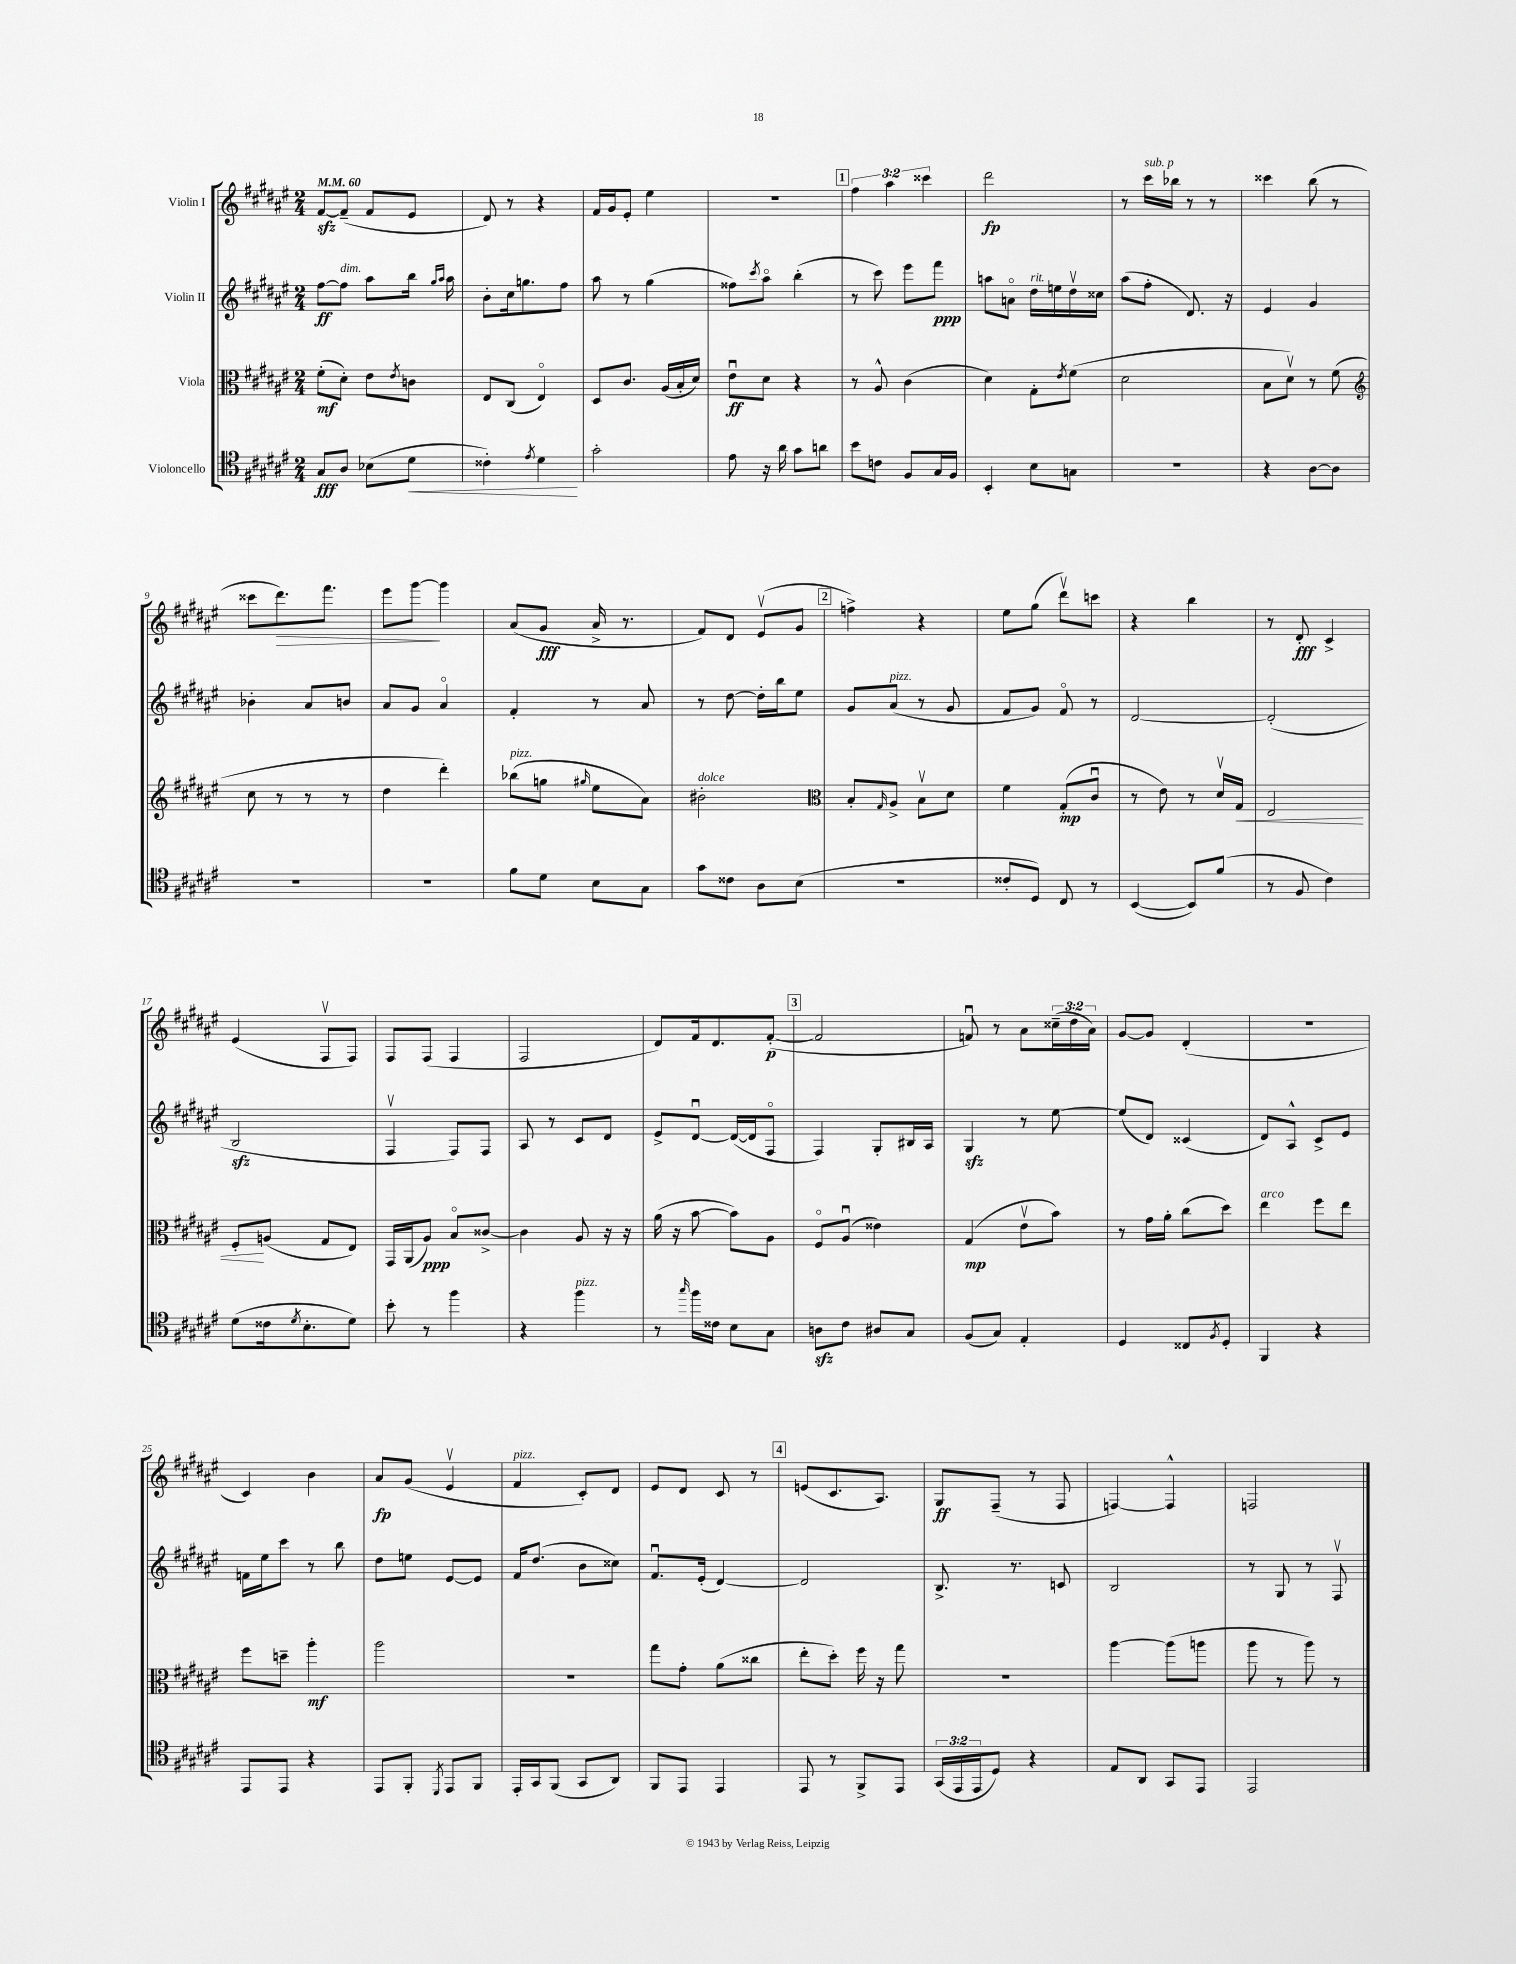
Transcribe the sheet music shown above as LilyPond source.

<<
\new StaffGroup <<
\new Staff = "s0" \with { instrumentName = "Violin I" } {
    \clef treble \key fis \major \numericTimeSignature \time 2/4 \override Staff.TupletNumber.text = #tuplet-number::calc-fraction-text \tempo 4 = 60
    fis'8~\sfz fis'8--( fis'8 eis'8 |
    dis'8) r8 r4 |
    fis'16 gis'16 eis'8-. eis''4 |
    r2 |
    \mark \markup { \box "1" } \tuplet 3/2 { fis''4 ais''4 cisis'''4 } |
    dis'''2\fp |
    r8 cis'''16^\markup { \italic "sub. p" } bes''16 r8 r8 |
    cisis'''4 b''8( r8 |
    cisis'''8 dis'''8.\>) fis'''8. |
    eis'''8 gis'''8~\! gis'''4 |
    ais'8( gis'8\fff ais'16-> r8. |
    fis'8) dis'8 eis'8\upbow( gis'8 |
    \mark \markup { \box "2" } f''4->) r4 |
    eis''8 gis''8( dis'''8\upbow) c'''8 |
    r4 b''4 |
    r8 dis'8-.\fff cis'4-> |
    eis'4( fis8\upbow fis8) |
    fis8 fis8( fis4 |
    fis2 |
    dis'8) fis'16 dis'8. fis'8~-.\p( |
    \mark \markup { \box "3" } fis'2 |
    f'8\downbow) r8 ais'8 \tuplet 3/2 { cisis''16--( dis''16 ais'16) } |
    gis'8~ gis'8 dis'4-.( |
    R2 |
    cis'4) b'4 |
    ais'8\fp gis'8( eis'4\upbow |
    fis'4^\markup { \italic "pizz." } cis'8-.) dis'8 |
    eis'8 dis'8 cis'8 r8 |
    \mark \markup { \box "4" } e'8( cis'8. ais8.) |
    gis8\ff fis8--( r8 fis8 |
    f4~) f4-^ |
    f2 \bar "|." |
}
\new Staff = "s1" \with { instrumentName = "Violin II" } {
    \clef treble \key fis \major \numericTimeSignature \time 2/4
    fis''8~\ff fis''8^\markup { \italic "dim." } ais''8 b''16 \grace { gis''16 ais''16 } ais''16 |
    b'8-. cis''16 g''8. fis''8 |
    ais''8 r8 gis''4( |
    fisis''8) \acciaccatura { cis'''8 } ais''8\flageolet b''4-.( |
    \mark \markup { \box "1" } r8 cis'''8) eis'''8 fis'''8\ppp |
    a''8 a'8\flageolet dis''16^\markup { \italic "rit." } e''16 dis''16\upbow cisis''16 |
    ais''8( fis''8-. dis'8.) r16 |
    eis'4 gis'4 |
    bes'4-. ais'8 b'8 |
    ais'8 gis'8 ais'4\flageolet |
    fis'4-. r8 ais'8 |
    r8 dis''8~ dis''16-. b''16 eis''8 |
    \mark \markup { \box "2" } gis'8 ais'8^\markup { \italic "pizz." }( r8 gis'8 |
    fis'8 gis'8) fis'8\flageolet r8 |
    dis'2~ |
    dis'2-.( |
    b2\sfz |
    fis4\upbow fis8) fis8 |
    ais8 r8 cis'8 dis'8 |
    eis'8-> dis'8~\downbow dis'16~( dis'16 fis8\flageolet |
    \mark \markup { \box "3" } fis4) gis8-. bis16 ais16 |
    gis4\sfz r8 eis''8~ |
    eis''8( dis'8) cisis'4( |
    dis'8) ais8-^ cis'8-> eis'8 |
    f'16 eis''16 cis'''8 r8 b''8 |
    dis''8 e''8 eis'8~ eis'8 |
    fis'16 dis''8.( b'8 cisis''8) |
    fis'8.\downbow eis'16-.( dis'4~) |
    \mark \markup { \box "4" } dis'2 |
    b8.-> r8. c'8 |
    b2 |
    r8 gis8 r8 fis8\upbow \bar "|." |
}
\new Staff = "s2" \with { instrumentName = "Viola" } {
    \clef alto \key fis \major \numericTimeSignature \time 2/4
    fis'8-.\mf( dis'8-.) eis'8 \acciaccatura { eis'8 } c'8 |
    eis8 cis8( eis4\flageolet) |
    dis8 cis'8. ais16( b16-. dis'16) |
    eis'8\downbow\ff dis'8 r4 |
    \mark \markup { \box "1" } r8 ais8-^ cis'4( |
    dis'4) gis8-. \acciaccatura { eis'8 } fis'8( |
    dis'2 |
    b8 dis'8\upbow) r8 fis'8( |
    \clef treble cis''8 r8 r8 r8 |
    dis''4 dis'''4-.) |
    bes''8^\markup { \italic "pizz." }( g''8 \grace { gis''16 } eis''8 ais'8) |
    bis'2-.^\markup { \italic "dolce" } |
    \mark \markup { \box "2" } \clef alto b8-. \grace { gis16 } ais8-> b8\upbow dis'8 |
    fis'4 gis8-.\mp( cis'8\downbow |
    r8 eis'8) r8 dis'16\upbow gis16\< |
    eis2 |
    fis8-.\! a8( gis8 eis8) |
    gis,16 ais,16( ais8\ppp) b8\flageolet cisis'8~-> |
    cisis'4 ais8 r16 r16 |
    ais'16( r16 b'8~ b'8) ais8 |
    \mark \markup { \box "3" } fis8\flageolet ais8\downbow( eisis'4) |
    gis4\mp( eis'8\upbow b'8) |
    r8 gis'16 ais'16-. cis''8( dis''8) |
    eis''4^\markup { \italic "arco" } fis''8 eis''8 |
    fis''8 d''8-- ais''4-.\mf |
    ais''2 |
    R2 |
    gis''8 gis'8-. ais'8( cisis''8 |
    \mark \markup { \box "4" } eis''8-. dis''8-.) fis''16 r16 gis''8 |
    R2 |
    ais''4~ ais''8( a''8 |
    ais''8 r8 ais''8) r8 \bar "|." |
}
\new Staff = "s3" \with { instrumentName = "Violoncello" } {
    \clef tenor \key fis \major \numericTimeSignature \time 2/4 \override Staff.TupletNumber.text = #tuplet-number::calc-fraction-text
    gis8\fff ais8 bes8( dis'8\< |
    cisis'4-.) \acciaccatura { eis'8 } dis'4\! |
    gis'2-. |
    eis'8 r16 ais'16 gis'8 a'8 |
    \mark \markup { \box "1" } b'8 c'8 fis8 gis16 fis16 |
    b,4-. b8 g8 |
    R2 |
    r4 ais8~ ais8 |
    R2 |
    R2 |
    fis'8 dis'8 b8 gis8 |
    gis'8 cisis'8 ais8 b8( |
    \mark \markup { \box "2" } R2 |
    cisis'8-. dis8) cis8 r8 |
    b,4~( b,8) fis'8( |
    r8 fis8 cis'4) |
    dis'8( cisis'16 \acciaccatura { dis'8 } b8.-. dis'8) |
    b'8-. r8 fis''4 |
    r4 fis''4^\markup { \italic "pizz." } |
    r8 \grace { gis''16 } fis''16 cisis'16 b8 gis8 |
    \mark \markup { \box "3" } a8\sfz cis'8 ais8 gis8 |
    fis8( gis8) eis4-. |
    dis4 cisis8 \acciaccatura { fis8 } dis8-. |
    fis,4 r4 |
    eis,8 eis,8 r4 |
    eis,8 fis,8-. \acciaccatura { dis,8 } eis,8 fis,8 |
    eis,16-. gis,16 fis,8( gis,8 ais,8) |
    fis,8 eis,8 eis,4 |
    \mark \markup { \box "4" } eis,8 r8 fis,8-> eis,8 |
    \tuplet 3/2 { gis,16( eis,16 eis,16 } dis8) r4 |
    eis8 ais,8 gis,8 eis,8 |
    eis,2 \bar "|." |
}
>>
>>
